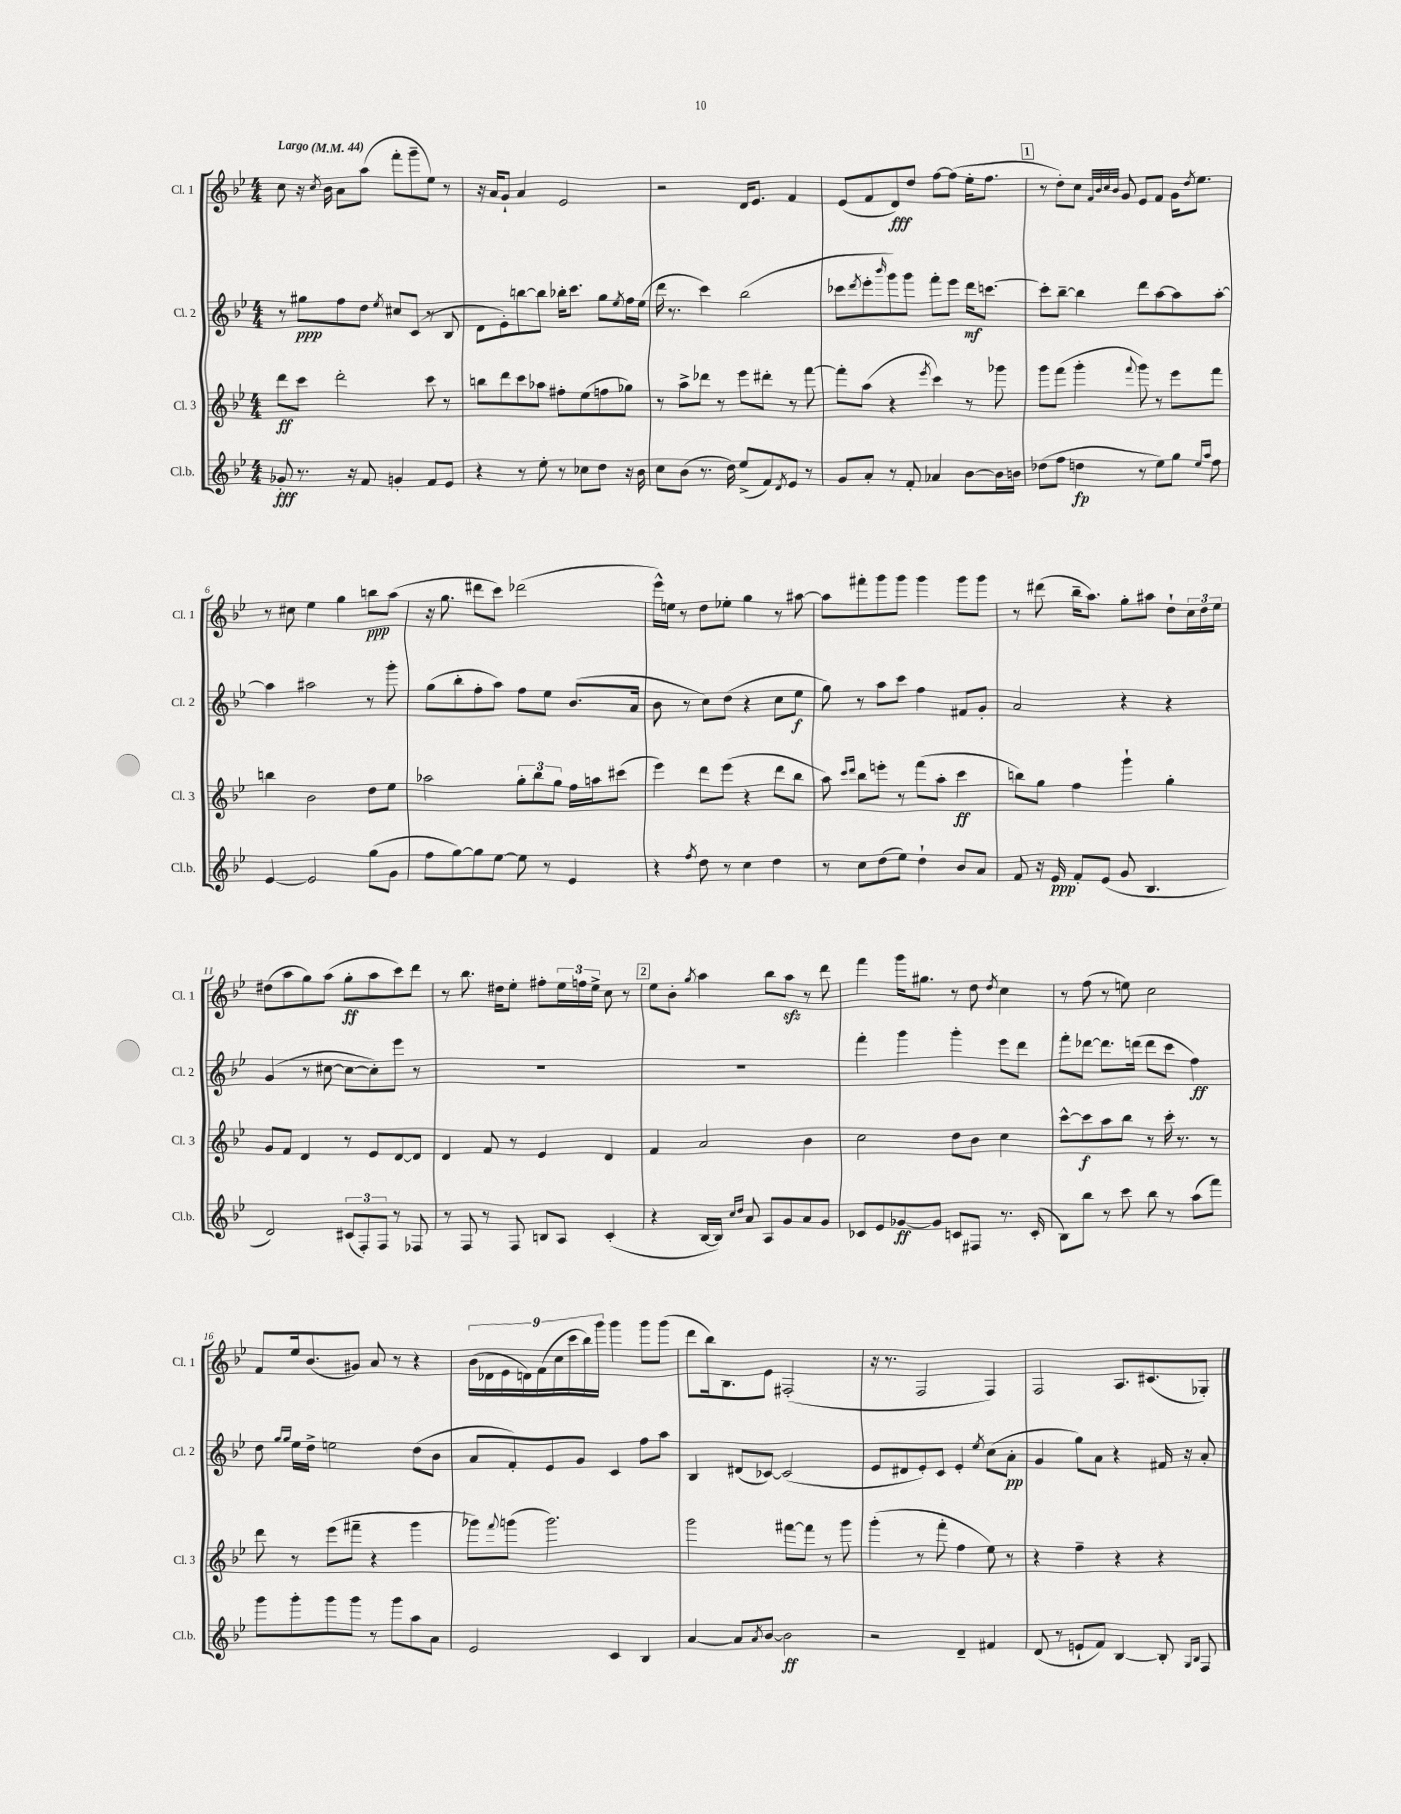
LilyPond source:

<<
\new StaffGroup <<
\new Staff = "s0" \with { instrumentName = "Cl. 1" shortInstrumentName = "Cl. 1" } {
    \clef treble \key bes \major \numericTimeSignature \time 4/4 \tempo "Largo" 4 = 44
    c''8 r16 \acciaccatura { c''8 } bes'16 a'8 a''8( f'''8-. g'''8-- ees''8) r8 |
    r16 a'16 g'8-! a'4 ees'2 |
    r2 d'16 ees'8. f'4 |
    ees'8( f'8 d'8\fff) d''8 f''8~ f''8( ees''16-. f''8. |
    \mark \markup { \box "1" } r8 d''8-.) c''8 \grace { f'32 bes'32 c''32 bes'32 } g'8 ees'8 f'8 g'16 \acciaccatura { d''8 } ees''8. |
    r8 cis''8 ees''4 g''4 b''8\ppp a''8( |
    r16 g''8. dis'''8 c'''8) des'''2( |
    ees'''16-^) e''16 r8 d''8 ees''8-. g''4 r8 ais''8~ |
    ais''8 fis'''8-. g'''8 g'''8 g'''4 g'''8 g'''8 |
    r8 dis'''8( bes''16-- a''8.) g''8-. ais''8 d''8-! \tuplet 3/2 { c''16 d''16 ees''16 } |
    dis''8( a''8 g''8) a''8( g''8-.\ff a''8 c'''8) d'''8 |
    r8 bes''8. dis''16 ees''8-. fis''8-. \tuplet 3/2 { ees''16 f''16 ees''16-> } c''8 r8 |
    \mark \markup { \box "2" } ees''8 bes'8-. \acciaccatura { g''8 } a''4 bes''8 a''8\sfz r8 d'''8 |
    f'''4 g'''16 gis''8. r8 d''8 \acciaccatura { d''8 } c''4 |
    r8 f''8( r8 e''8) c''2 |
    f'8 ees''16 bes'8.( gis'8) a'8 r8 r4 |
    \tuplet 9/8 { bes'16( des'16 ees'16 d'16) f'16( c''16 c'''16 bes''16) g'''16 } g'''4 g'''8 g'''8( |
    d'''8 bes''16) bes8. ees'8 fis2-.( |
    r16 r8. f2 f4) |
    f2 a8. cis'8.( ges8-.) \bar "|." |
}
\new Staff = "s1" \with { instrumentName = "Cl. 2" shortInstrumentName = "Cl. 2" } {
    \clef treble \key bes \major \numericTimeSignature \time 4/4
    r8 gis''8\ppp f''8 d''8 \acciaccatura { ees''8 } cis''8 c'8( r8 bes8 |
    d'8 ees'8-.) b''8~ b''8 bes''16-. c'''8. g''8 \acciaccatura { ees''8 } f''16 ees''16( |
    d'''16 r8. c'''4) bes''2( |
    ces'''8 \acciaccatura { d'''8 } ees'''8-. \grace { bes'''16 } g'''8) g'''8 f'''8-. ees'''8 d'''16\mf c'''8.~ |
    \mark \markup { \box "1" } c'''8-. bes''8~-- bes''4 d'''8 a''8~ a''8 a''8~-. |
    a''4 ais''2 r8 g'''8-. |
    g''8( bes''8-. f''8-. a''8) f''8 ees''8 bes'8.( a'16 |
    bes'8 r8 c''8) d''8( r4 c''8 ees''8\f |
    g''8) r8 a''8 c'''8 f''4 fis'8 g'8-. |
    a'2 r4 r4 |
    g'4( r8 cis''8~ cis''8~ cis''8-.) ees'''8 r8 |
    R1 |
    \mark \markup { \box "2" } R1 |
    f'''4-. g'''4 g'''4-. ees'''8 d'''8 |
    f'''8-. des'''8~ des'''8. d'''16( d'''8 c'''8 f''4\ff) |
    d''8 \grace { g''16 g''16 } ees''16 d''16-> e''2 d''8( bes'8 |
    a'8 f'8-.) ees'8 g'8 c'4 f''8 a''8 |
    bes4 dis'8( ces'8~) ces'2( |
    ees'8 dis'8 ees'8-.) c'8 ees'4-. \acciaccatura { ees''8 } c''8( a'8-.\pp |
    g'4 g''8) a'8 r4 fis'16 r16 a'8-. \bar "|." |
}
\new Staff = "s2" \with { instrumentName = "Cl. 3" shortInstrumentName = "Cl. 3" } {
    \clef treble \key bes \major \numericTimeSignature \time 4/4
    d'''8\ff c'''8 d'''2-. c'''8 r8 |
    b''8 d'''8 c'''8 aes''8 fis''8-. ees''8( f''8 ges''8) |
    r8 a''8-> des'''8 r8 ees'''8 dis'''8-. r8 f'''8~ |
    f'''8-. a''8( r4 \acciaccatura { ees'''8 } c'''4) r8 ges'''8 |
    \mark \markup { \box "1" } g'''8 f'''8( g'''4-. \appoggiatura { f'''8 } g'''8) r8 ees'''8 f'''8 |
    b''4 bes'2 d''8 ees''8 |
    aes''2 \tuplet 3/2 { g''8-. bes''8 g''8 } f''16 a''16 cis'''8( |
    ees'''4) d'''8 ees'''8( r4 d'''8 bes''8 |
    a''8) \grace { c'''16 d'''16 } bes''8 e'''8-. r8 f'''8( a''8-. c'''4\ff |
    b''8) g''8 f''4 g'''4-! g''4-. |
    g'8 f'8 d'4 r8 ees'8 d'8~ d'8 |
    d'4 f'8 r8 ees'4 d'4 |
    \mark \markup { \box "2" } f'4 a'2 bes'4 |
    c''2 d''8 bes'8 c''4 |
    c'''8~-^ c'''8\f a''8 bes''8 r8 c'''16-. r8. r8 |
    d'''8 r8 ees'''8( fis'''8-- r4 g'''4 |
    ges'''8) \appoggiatura { f'''8 } g'''8( g'''2.) |
    g'''2 fis'''8~ fis'''8 r8 g'''8 |
    g'''4-.( r8 f'''8-. f''4 ees''8) r8 |
    r4 f''4-- r4 r4 \bar "|." |
}
\new Staff = "s3" \with { instrumentName = "Cl.b." shortInstrumentName = "Cl.b." } {
    \clef treble \key bes \major \numericTimeSignature \time 4/4
    ges'8-.\fff r8. r16 f'8 g'4-. f'8 ees'8 |
    r4 r8 ees''8-. r8 ces''8 d''8 r16 bes'16 |
    c''8 bes'8( r8. d''16) ees''8->( f'8) \acciaccatura { d'8 } ees'8 r8 |
    g'8 a'8-. r8 f'8-. aes'4 bes'8~ bes'16 b'16 |
    \mark \markup { \box "1" } des''8( f''8 d''4\fp r8 ees''8) g''8 \grace { ees''16 a''16 } f''8 |
    ees'4~ ees'2 g''8( g'8 |
    f''8 g''8~) g''8 ees''8~ ees''8 r8 ees'4 |
    r4 \acciaccatura { f''8 } d''8 r8 c''4 d''4 |
    r8 c''8 d''8( ees''8) d''4-! bes'8 a'8 |
    f'8 r16 ees'16\ppp f'8-. ees'8( g'8 bes4. |
    d'2) \tuplet 3/2 { cis'8( f8-.) f8 } r8 fes8 |
    r8 f8 r8 f8 b8 a8 c'4-.( |
    \mark \markup { \box "2" } r4 bes16~ bes16) \grace { c''16 d''16 } a'8 a8 g'8 a'8 g'8 |
    ces'8 ees'8 ges'8~\ff ges'8 c'8 fis8 r8. c'16-.( |
    bes8) bes''8 r8 c'''8 bes''8 r8 a''8( f'''8) |
    g'''8 g'''8-. g'''8 g'''8 r8 g'''8 a''8 a'8 |
    ees'2 c'4 bes4 |
    a'4~ a'8 \acciaccatura { a'8 } bes'8~ bes'2\ff |
    r2 d'4-- fis'4 |
    d'8( r8 e'8-! f'8) bes4~ bes8-. \grace { g16 bes16 } f8 \bar "|." |
}
>>
>>
